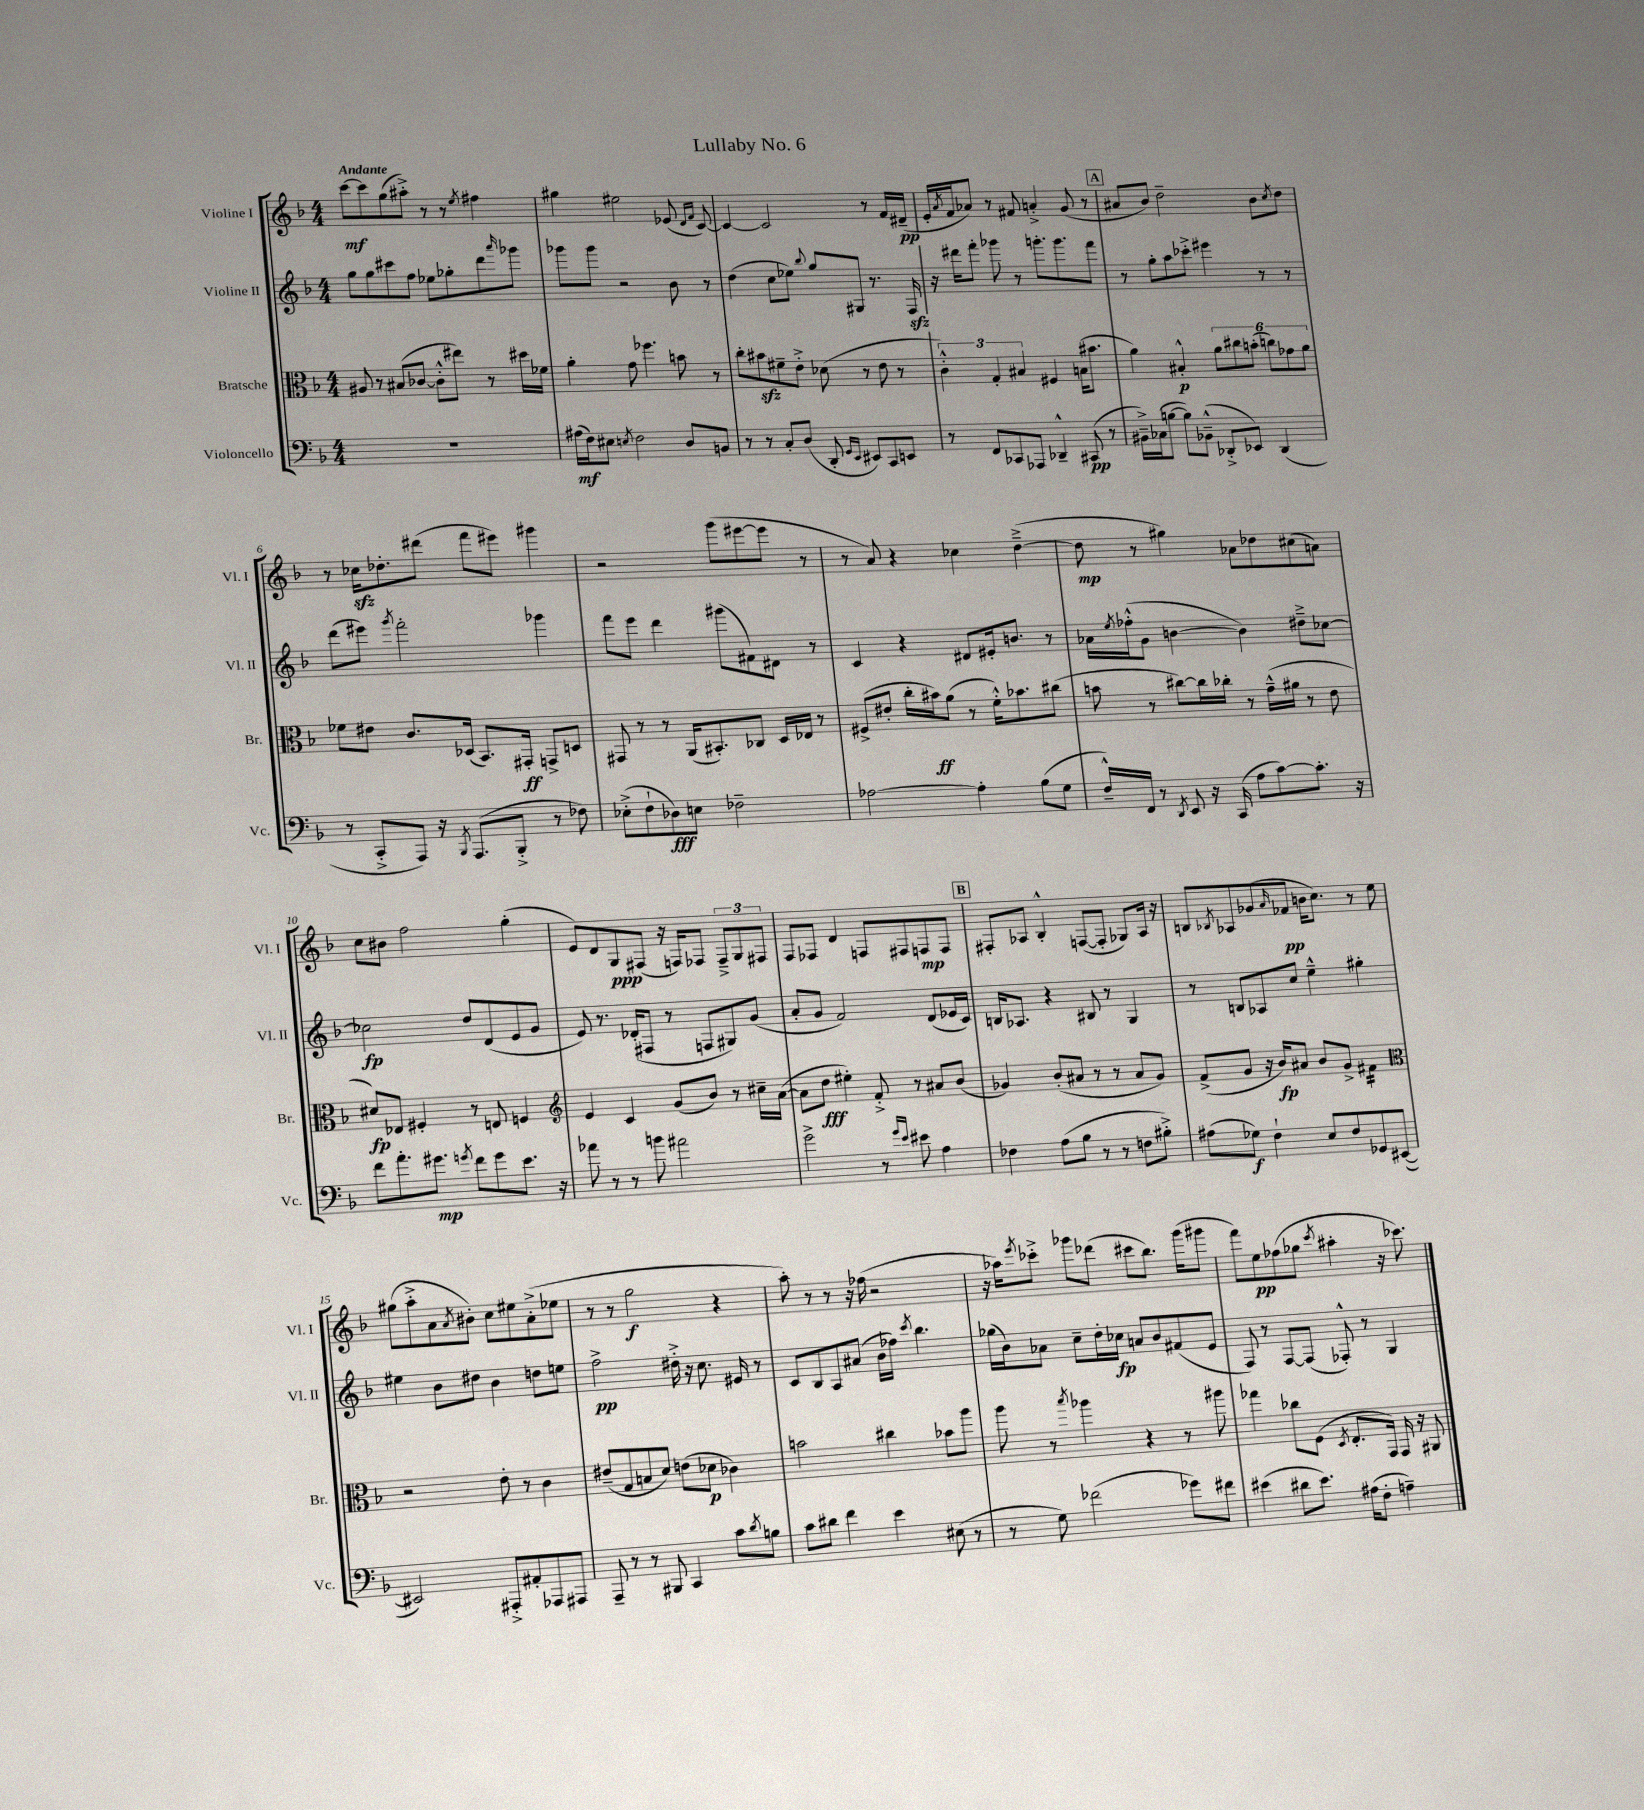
\header { title = "Lullaby No. 6" }
<<
\new StaffGroup <<
\new Staff = "s0" \with { instrumentName = "Violine I" shortInstrumentName = "Vl. I" } {
    \clef treble \key f \major \numericTimeSignature \time 4/4 \tempo "Andante"
    c'''8~\mf c'''8 g''8( ais''8-.->) r8 r8 \acciaccatura { e''8 } fis''4 |
    gis''4 eis''2 ees'8( \grace { d'16 f'16 } c'8~) |
    c'4~ c'2 r8 f'16 dis'16--\pp( |
    e'16-. \acciaccatura { a'8 } f'16 aes'8) r8 fis'8 a'4-.-> g'8( r8 |
    \mark \markup { \box "A" } ais'8 bes'8) d''2-- bes'8 \acciaccatura { c''8 } d''8 |
    r8 ces''16\sfz des''8.-. dis'''8( f'''8 eis'''8) gis'''4 |
    r2 g'''8( eis'''8~ eis'''8 r8 |
    r8 a'8) r4 ces''4 d''4~--->( |
    d''8\mp r8 gis''4) aes'8 des''8 cis''8( a'8) |
    c''8 bis'8 f''2 g''4-.( |
    e'8) d'8 g8\ppp fis8( r16 f16) fes8 \tuplet 3/2 { fes8---> g8 fis8 } |
    f8 fes8 d'4 f8 fis8 f8\mp f8 |
    \mark \markup { \box "B" } fis8-. aes8 bes4-.-^ f8~( f8-. ges8) aes16 r16 |
    b8 \acciaccatura { bes8 } aes8 ges'8( \grace { a'16 } fes'8\pp b'16 c''8.) r8 e''8 |
    gis''8( a''8-.-> a'8 \acciaccatura { a'8 } bis'8-.) c''8 eis''8 a'8-.->( ees''8 |
    r8 r8 g''2\f r4 |
    a''8-.) r8 r8 r16 fes''16( r2 |
    r16 aes''16) \acciaccatura { e'''8 } ces'''8-.-> ges'''8 des'''8( cis'''8 bes''8.) ges'''16( gis'''8 |
    f'''8) e''8\pp fes''8( ges''8 \acciaccatura { c'''8 } ais''4-. r16 ces'''8.) \bar "|." |
}
\new Staff = "s1" \with { instrumentName = "Violine II" shortInstrumentName = "Vl. II" } {
    \clef treble \key f \major \numericTimeSignature \time 4/4
    g''8 g''8 cis'''8 f''8 ees''8 ges''8-. d'''8 \grace { a'''16 } ges'''8 |
    ges'''8 ges'''8 r2 bes'8 r8 |
    d''4( c''8 ees''8) \appoggiatura { bes''8 } g''8 gis8 r8. f16\sfz |
    r16 dis'''16 f'''8-. ges'''8 r8 g'''8.-. g'''8. f'''8 |
    \mark \markup { \box "A" } r8 g''8-. a''8 ces'''8-.-> eis'''4 r8 r8 |
    d'''8( eis'''8) \acciaccatura { g'''8 } f'''2-. ges'''4 |
    f'''8 e'''8 d'''4 gis'''8( fis'8) dis'8 r8 |
    c'4 r4 dis'8 eis'16-. b'8. r8 |
    aes'16 \acciaccatura { e''8 } fes''16-.-^( g'8 b'4~ b'4) dis''8---> ces''8~ |
    ces''2\fp d''8 d'8( e'8 g'8 |
    e'8) r8. des'16-.( fis8 r8 f8 gis8) g'8( |
    a'8-. g'8 f'2) d'8( ees'16 c'16) |
    \mark \markup { \box "B" } b16 aes8. r4 bis8 r8 g4 |
    r8 b8 aes8 c''8 e''4---^ gis''4-. |
    eis''4 bes'8 dis''8 bes'4 d''8 e''8 |
    f''2->\pp dis''16-.-> r16 c''8. eis'16 r8 |
    c'8 bes8 a8 ais'8( bes'16 fes''16) \acciaccatura { c'''8 } bes''4. |
    ges''16( bes'16) aes'8 c''8-- d''16-. ces''16\fp a'8 bes'8 fis'8( e'8 |
    f8) r8 f8~ f8( fes8-.-^) r8 g4 \bar "|." |
}
\new Staff = "s2" \with { instrumentName = "Bratsche" shortInstrumentName = "Br." } {
    \clef alto \key f \major \numericTimeSignature \time 4/4
    ais8 r8 bis8( ces'8~ ces'8-.-^ eis''8) r8 dis''16 fes'16 |
    a'4-. g'8 fes''4. b'8 r8 |
    c''8-. bis'8\sfz fis'8-- e'8-.-> des'8( r8 e'8 r8 |
    \tuplet 3/2 { c'4-.-^) g4-. bis4 } fis4 b16( bis'8. |
    \mark \markup { \box "A" } a'4) bis4-.-^\p \tuplet 6/4 { a'8 cis''8 b'8-.( c''8) ges'8 a'8 } |
    fes'8 eis'8 c'8. des16( bes,8.) gis,16-.\ff g,8-> d8 |
    gis,8 r8 r8 a,16( bis,8.-.) ces8 d16 ees16 r8 |
    fis8->( eis'8-. c''16-. bis'16\ff) a'8( r8 f'16-.-^) bes'8. cis''8( |
    b'8 r8 cis''8~) cis''16 ces''16-. r8 g'16---^( ais'16 r8 e'8 |
    dis'8\fp) ees8 fis4-. r8 e8 f4 |
    \clef treble e'4 c'4 g'8( bes'8) r8 cis''16-- a'16~( |
    a'8 d''8\fff eis''4-.) f'8-.-> r8 ais'8 bes'8( |
    \mark \markup { \box "B" } ges'4) bes'8-.( ais'8 r8 r8 ais'8 ges'8) |
    f'8->( g'8 r16 bes'16\fp) ais'8 bes'8 g'8-> \clef alto fis'4:16 |
    r2 e'8-. r8 c'4 |
    eis'8--( g8 b8 d'8) e'8( des'8\p ces'4) |
    b'2 cis''4 bes'8 a''8 |
    a''8 r8 \acciaccatura { bes''8 } aes''4 r4 r8 ais''8 |
    ges''4 ces''8 f8( \acciaccatura { d8 } e8.-. g,16) g,16 r16 ais,8 \bar "|." |
}
\new Staff = "s3" \with { instrumentName = "Violoncello" shortInstrumentName = "Vc." } {
    \clef bass \key f \major \numericTimeSignature \time 4/4
    R1 |
    ais16\mf( f16) eis8 \acciaccatura { e8 } f2 d8 b,8 |
    r8 r8 c8-. d8( d,8-. \grace { g,16 e,16 } eis,8) c,8 e,8 |
    r8 f,8 ces,8 aes,,8 des,4---^ cis,8\pp( r8 |
    \mark \markup { \box "A" } bis,16--->) ces16( b8~ b8) bes,8---^( des,8-.-> ees,8) des,4( |
    r8 c,8-.-> a,,8) r16 \acciaccatura { bes,,8 } a,,8.( bes,,8-.-> r8 fes8) |
    ees8-.->( f8-! des8\fff) e8 fes2-- |
    aes2~ aes4-. bes8( g8 |
    f16---^) f,16 r8 \acciaccatura { d,8 } e,8 r16 c,16( a8 c'8~) c'8.-. r16 |
    f'8 a'8.-. gis'8.\mp \acciaccatura { g'8 } f'8 g'8 e'8. r16 |
    aes'8 r8 r8 b'8 ais'2 |
    g'2-> r8 \grace { g'16 e'16 } eis'8 a4 |
    \mark \markup { \box "B" } fes4 a8( bes8 r8 r8 f8 bis8-.->) |
    ais8( ges8\f) f4-! e8 f8 ges,8 eis,8~( |
    eis,2) ais,,8-.-> ais,8-. aes,,8 ais,,8 |
    a,,8-- r8 r8 bis,,8 c,4 c'8 \acciaccatura { d'8 } b8 |
    c'8 dis'8 f'4 e'4 eis8( r8 |
    r8 g8) fes'2( ges'8) fis'8 |
    eis'4( dis'8 eis'8.) ais16( f8-. a4--) \bar "|." |
}
>>
>>
